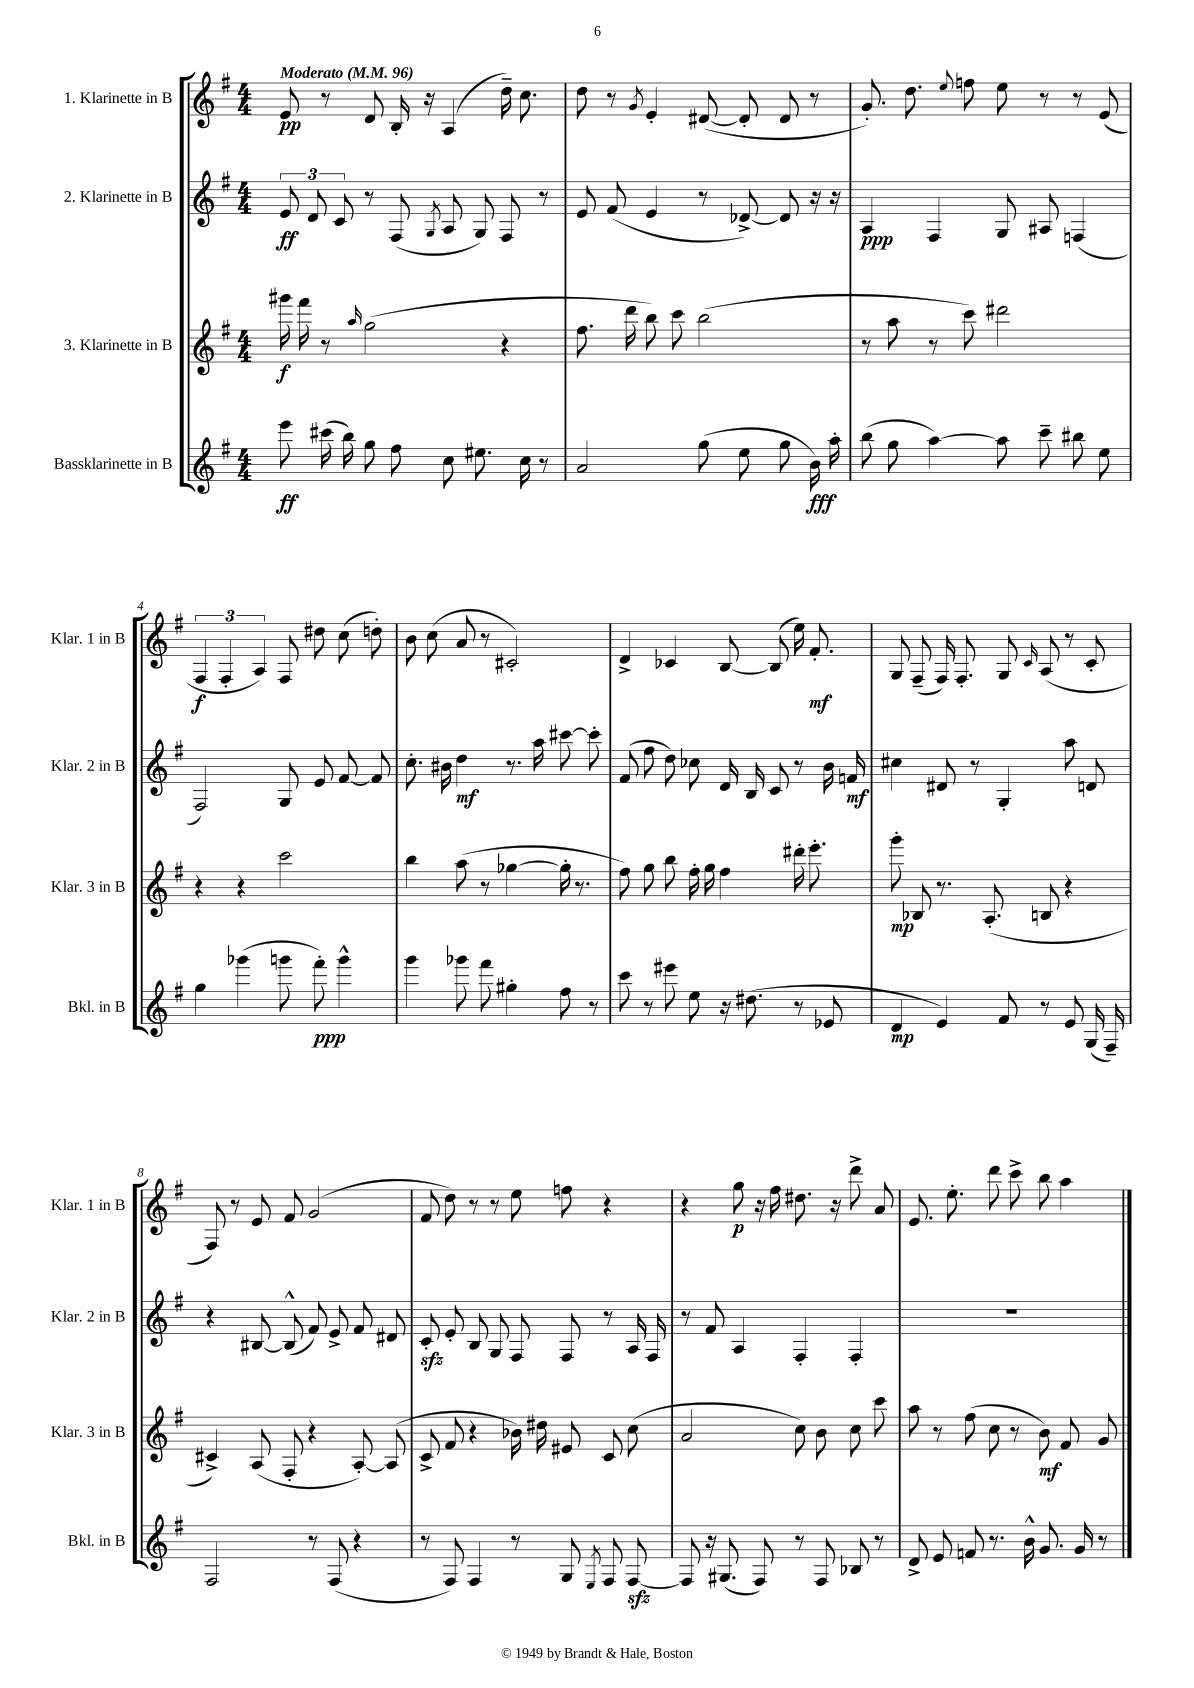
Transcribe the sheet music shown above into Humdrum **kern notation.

**kern	**kern	**kern	**kern
*staff4	*staff3	*staff2	*staff1
*clefG2	*clefG2	*clefG2	*clefG2
*k[f#]	*k[f#]	*k[f#]	*k[f#]
*M4/4	*M4/4	*M4/4	*M4/4
*MM96	*MM96	*MM96	*MM96
8eee	16ggg#	12e	8e
.	16fff#	.	.
.	.	12d	.
(16ccc#	8r	.	8r
.	.	12c	.
16bb)	.	.	.
.	16qqaa	.	.
8gg	(2gg	8r	8d
8ff#	.	(8F#	16B'
.	.	.	16r
.	.	8qG	.
8cc	.	8A	(4A
8.ee#	.	8G)	.
.	4r	8F#	16dd~)
16cc	.	.	8.cc
8r	.	8r	.
=	=	=	=
2a	8.ff#	8e	8dd
.	.	(8f#	8r
.	16ddd	.	.
.	.	.	8qg
.	8bb)	4e	4e'
.	8ccc	.	.
(8gg	(2bb	8r	([8d#
8ee	.	[8d-^)	8d#']
8gg	.	8d-]	8d#
16b)	.	16r	8r
16aa'	.	16r	.
=	=	=	=
(8bb	8r	4A	8.g')
8gg	8aa	.	.
.	.	.	8.dd
[4aa)	8r	4F#	.
.	.	.	8qqee
.	8ccc)	.	8ff
8aa]	2ddd#	8G	8ee
8ccc~	.	8A#	8r
8bb#	.	(4F	8r
8ee	.	.	(8e
=	=	=	=
4gg	4r	2F#)	6F#
.	.	.	6F#'
(4ggg-	4r	.	.
.	.	.	6A)
8ggg	2ccc	8G	8F#
8fff#')	.	8e	8dd#
4ggg^^	.	[8f#	(8cc
.	.	8f#]	8dd')
=	=	=	=
4ggg	4bb	8.cc'	8b
.	.	.	(8cc
.	.	16b#	.
8ggg-	(8aa	4dd	8a
8fff#	8r	.	8r
4gg#'	[4gg-	8.r	2c#')
.	.	16aa	.
8ff#	16gg-']	[8ccc#	.
.	8.r	.	.
8r	.	8ccc#']	.
=	=	=	=
8ccc	8ff#)	(8f#	4d^
8r	8gg	8ff#	.
8eee#	8bb	8dd)	4c-
8ee	16ff#'	8cc-	.
.	16gg	.	.
16r	4ff#	16d	[8B
(8.dd#	.	16B	.
.	.	8c	(8B]
8r	16ddd#'	8r	16ee)
.	8.eee'	.	8.f#'
8e-	.	16b	.
.	.	16f	.
=	=	=	=
4d	8ggg'	4cc#	8G
.	8B-	.	(8F#~
4e)	8.r	8d#	16F#)
.	.	.	8.F#'
.	.	8r	.
.	(8.A'	.	.
8f#	.	4G'	8G
.	.	.	16qqc
8r	8B	.	(8A
8e	4r	8aa	8r
(16G	.	8d	8c'
16F#~)	.	.	.
=	=	=	=
2F#	4c#^)	4r	8F#)
.	.	.	8r
.	(8A	[8B#	8e
.	8F#'	(8B#^^]	8f#
8r	4r	8f#)	(2g
(8F#	.	8e^	.
4r	[8A')	8f#	.
.	(8A]	8d#	.
=	=	=	=
8r	8c^	8c'	8f#
8F#)	8f#	8e'	8dd)
4F#	4r	8B	8r
.	.	8G	8r
8r	16b-)	8F#	8ee
.	16dd#	.	.
8G	8e#	8F#	8ff
8qE	.	.	.
8F#	8c	8r	4r
[8F#	(8cc	16A	.
.	.	16F#	.
=	=	=	=
8F#]	2a	8r	4r
16r	.	8f#	.
(8.G#	.	.	.
.	.	4A	8gg
8F#)	.	.	16r
.	.	.	16ff#
8r	8cc)	4F#'	8.dd#
8F#	8b	.	.
.	.	.	16r
8B-	8cc	4F#'	8ddd^
8r	8ccc	.	8a
=	=	=	=
8d^	8aa	1r	8.e
8e	8r	.	.
.	.	.	8.ee'
8f	(8ff#	.	.
8.r	8cc	.	8ddd
.	8r	.	8ccc^
16b^^	.	.	.
8.g	8b)	.	8bb
.	8f#	.	4aa
16g	.	.	.
8r	8g	.	.
==	==	==	==
*-	*-	*-	*-
